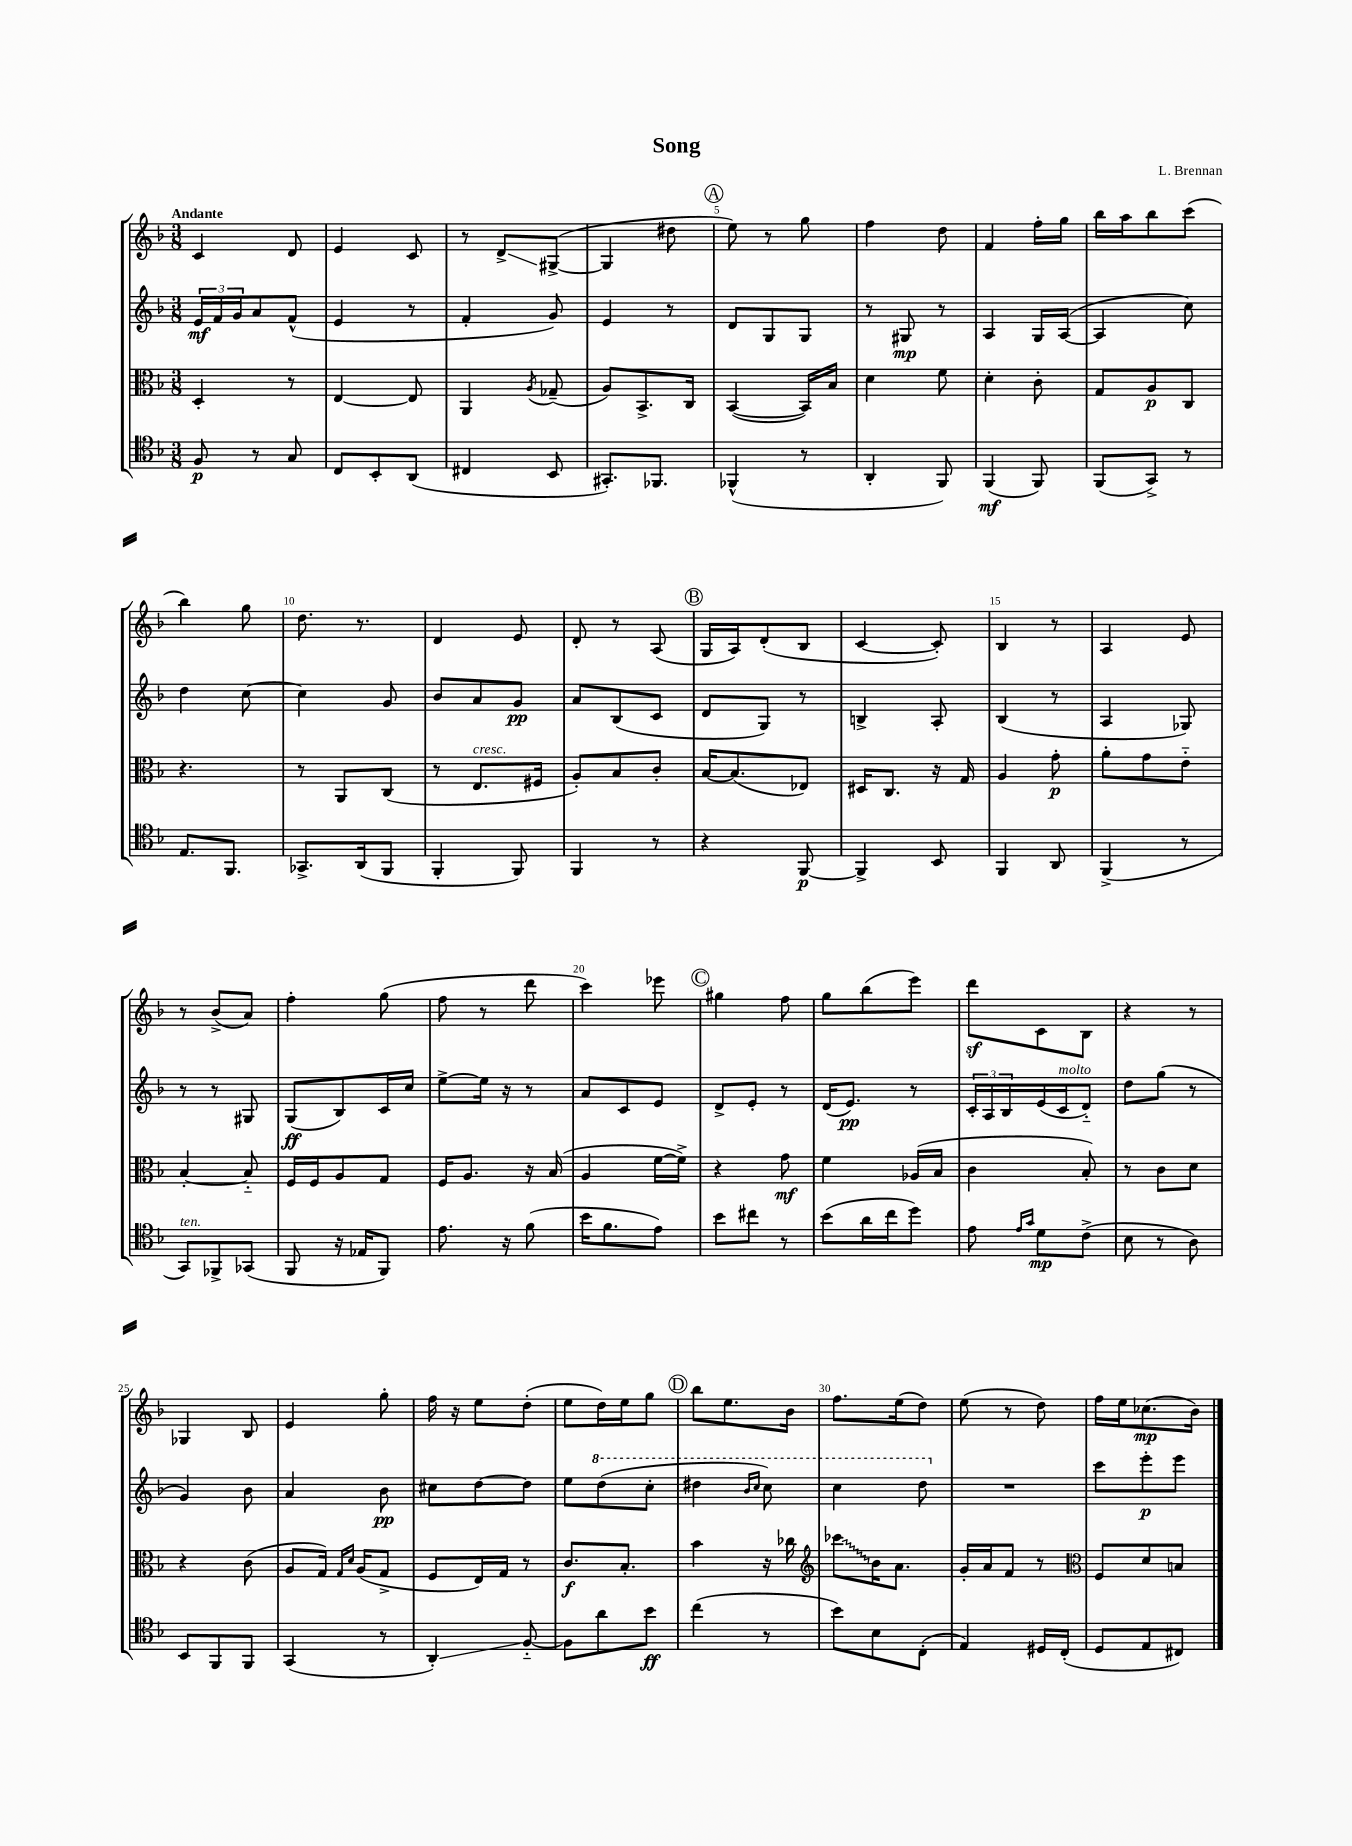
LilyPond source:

\header { title = "Song" composer = "L. Brennan" }
<<
\new StaffGroup <<
\new Staff = "s0" {
    \clef treble \key f \major \numericTimeSignature \time 3/8 \tempo "Andante"
    c'4 d'8 |
    e'4 c'8 |
    r8 d'8->\glissando gis8~->( |
    gis4 dis''8 |
    \mark \markup { \circle "A" } e''8) r8 g''8 |
    f''4 d''8 |
    f'4 f''16-. g''16 |
    bes''16 a''16 bes''8 c'''8( |
    bes''4) g''8 |
    d''8. r8. |
    d'4 e'8 |
    d'8-. r8 a8( |
    \mark \markup { \circle "B" } g16 a16) d'8-.( bes8 |
    c'4~ c'8-.) |
    bes4 r8 |
    a4 e'8 |
    r8 bes'8->( a'8) |
    f''4-. g''8( |
    f''8 r8 d'''8 |
    c'''4) ees'''8 |
    \mark \markup { \circle "C" } gis''4 f''8 |
    g''8 bes''8( e'''8) |
    d'''8\sf c'8 bes8 |
    r4 r8 |
    ges4 bes8 |
    e'4 g''8-. |
    f''16 r16 e''8 d''8-.( |
    e''8 d''16) e''16 g''8 |
    \mark \markup { \circle "D" } bes''8 e''8. bes'16 |
    f''8. e''16( d''8) |
    e''8( r8 d''8) |
    f''16 e''16 ces''8.\mp( bes'16) \bar "|." |
}
\new Staff = "s1" {
    \clef treble \key f \major \numericTimeSignature \time 3/8
    \tuplet 3/2 { e'16\mf f'16 g'16 } a'8 f'8-^( |
    e'4 r8 |
    f'4-. g'8) |
    e'4 r8 |
    \mark \markup { \circle "A" } d'8 g8 g8 |
    r8 gis8\mp r8 |
    a4 g16 a16~( |
    a4 c''8) |
    d''4 c''8~ |
    c''4 g'8 |
    bes'8 a'8 g'8\pp |
    a'8 bes8( c'8 |
    \mark \markup { \circle "B" } d'8 g8) r8 |
    b4-> a8-. |
    bes4( r8 |
    a4 ges8) |
    r8 r8 gis8 |
    g8\ff( bes8) c'16 c''16 |
    e''8~-> e''16 r16 r8 |
    a'8 c'8 e'8 |
    \mark \markup { \circle "C" } d'8-> e'8-. r8 |
    d'16( e'8.\pp) r8 |
    \tuplet 3/2 { c'16-. a16 bes16 } e'16( c'16^\markup { \italic "molto" } d'8-_) |
    d''8 g''8( r8 |
    g'4) bes'8 |
    a'4 bes'8\pp |
    cis''8 d''8~ d''8 |
    e''8 \ottava #1 d'''8( c'''8-. |
    \mark \markup { \circle "D" } dis'''4 \grace { bes''16 c'''16 } c'''8) |
    c'''4 d'''8 \ottava #0 |
    R4. |
    c'''8 e'''8-.\p e'''8 \bar "|." |
}
\new Staff = "s2" {
    \clef alto \key f \major \numericTimeSignature \time 3/8
    d4-. r8 |
    e4~ e8 |
    a,4 \acciaccatura { a8 } ges8--( |
    a8) bes,8.-> c16 |
    \mark \markup { \circle "A" } bes,4~( bes,16) bes16 |
    d'4 f'8 |
    d'4-. c'8-. |
    g8 a8\p c8 |
    r4. |
    r8 a,8 c8( |
    r8 e8.^\markup { \italic "cresc." } fis16 |
    a8-.) bes8 c'8-. |
    \mark \markup { \circle "B" } bes16~ bes8.( ees8) |
    dis16 c8. r16 g16 |
    a4 g'8-.\p |
    a'8-. g'8 e'8-_ |
    bes4~-. bes8-_ |
    f16 f16 a8 g8 |
    f16 a8. r16 bes16( |
    a4 f'16~ f'16->) |
    \mark \markup { \circle "C" } r4 g'8\mf |
    f'4 aes16( bes16 |
    c'4 bes8-.) |
    r8 c'8 d'8 |
    r4 c'8( |
    a8 g16) \grace { g16 d'16 } a16( g8-> |
    f8 e16) g16 r8 |
    c'8.\f bes8.-. |
    \mark \markup { \circle "D" } bes'4 r16 ces''16 |
    \clef treble \once \override Glissando.style = #'zigzag ces'''8\glissando bes'16 a'8. |
    g'16-. a'16 f'8 r8 |
    \clef alto f8 d'8 b8 \bar "|." |
}
\new Staff = "s3" {
    \clef tenor \key f \major \numericTimeSignature \time 3/8
    f8\p r8 g8 |
    c8 bes,8-. a,8( |
    cis4 bes,8 |
    gis,8.-.) fes,8. |
    \mark \markup { \circle "A" } fes,4-^( r8 |
    a,4-. f,8) |
    f,4\mf( f,8) |
    f,8( g,8->) r8 |
    e8. f,8. |
    ges,8.-> a,16( f,8 |
    f,4-. f,8) |
    f,4 r8 |
    \mark \markup { \circle "B" } r4 f,8~\p |
    f,4-> bes,8 |
    f,4 a,8 |
    f,4->( r8 |
    g,8^\markup { \italic "ten." }) fes,8-> ges,8( |
    f,8 r16 ees16 f,8) |
    e'8. r16 f'8( |
    bes'16 f'8. e'8) |
    \mark \markup { \circle "C" } bes'8 cis''8 r8 |
    bes'8( a'16 c''16 d''8) |
    e'8 \grace { e'16 g'16 } d'8\mp c'8->( |
    bes8 r8 a8) |
    bes,8 f,8 f,8 |
    g,4( r8 |
    a,4-.\glissando) f8~-_ |
    f8 a'8 bes'8\ff |
    \mark \markup { \circle "D" } c''4( r8 |
    bes'8) bes8 c8-.( |
    e4) dis16 c16-.( |
    d8 e8 cis8) \bar "|." |
}
>>
>>
\layout { \context { \Score \override BarNumber.break-visibility = ##(#f #t #t) barNumberVisibility = #(every-nth-bar-number-visible 5) } }
